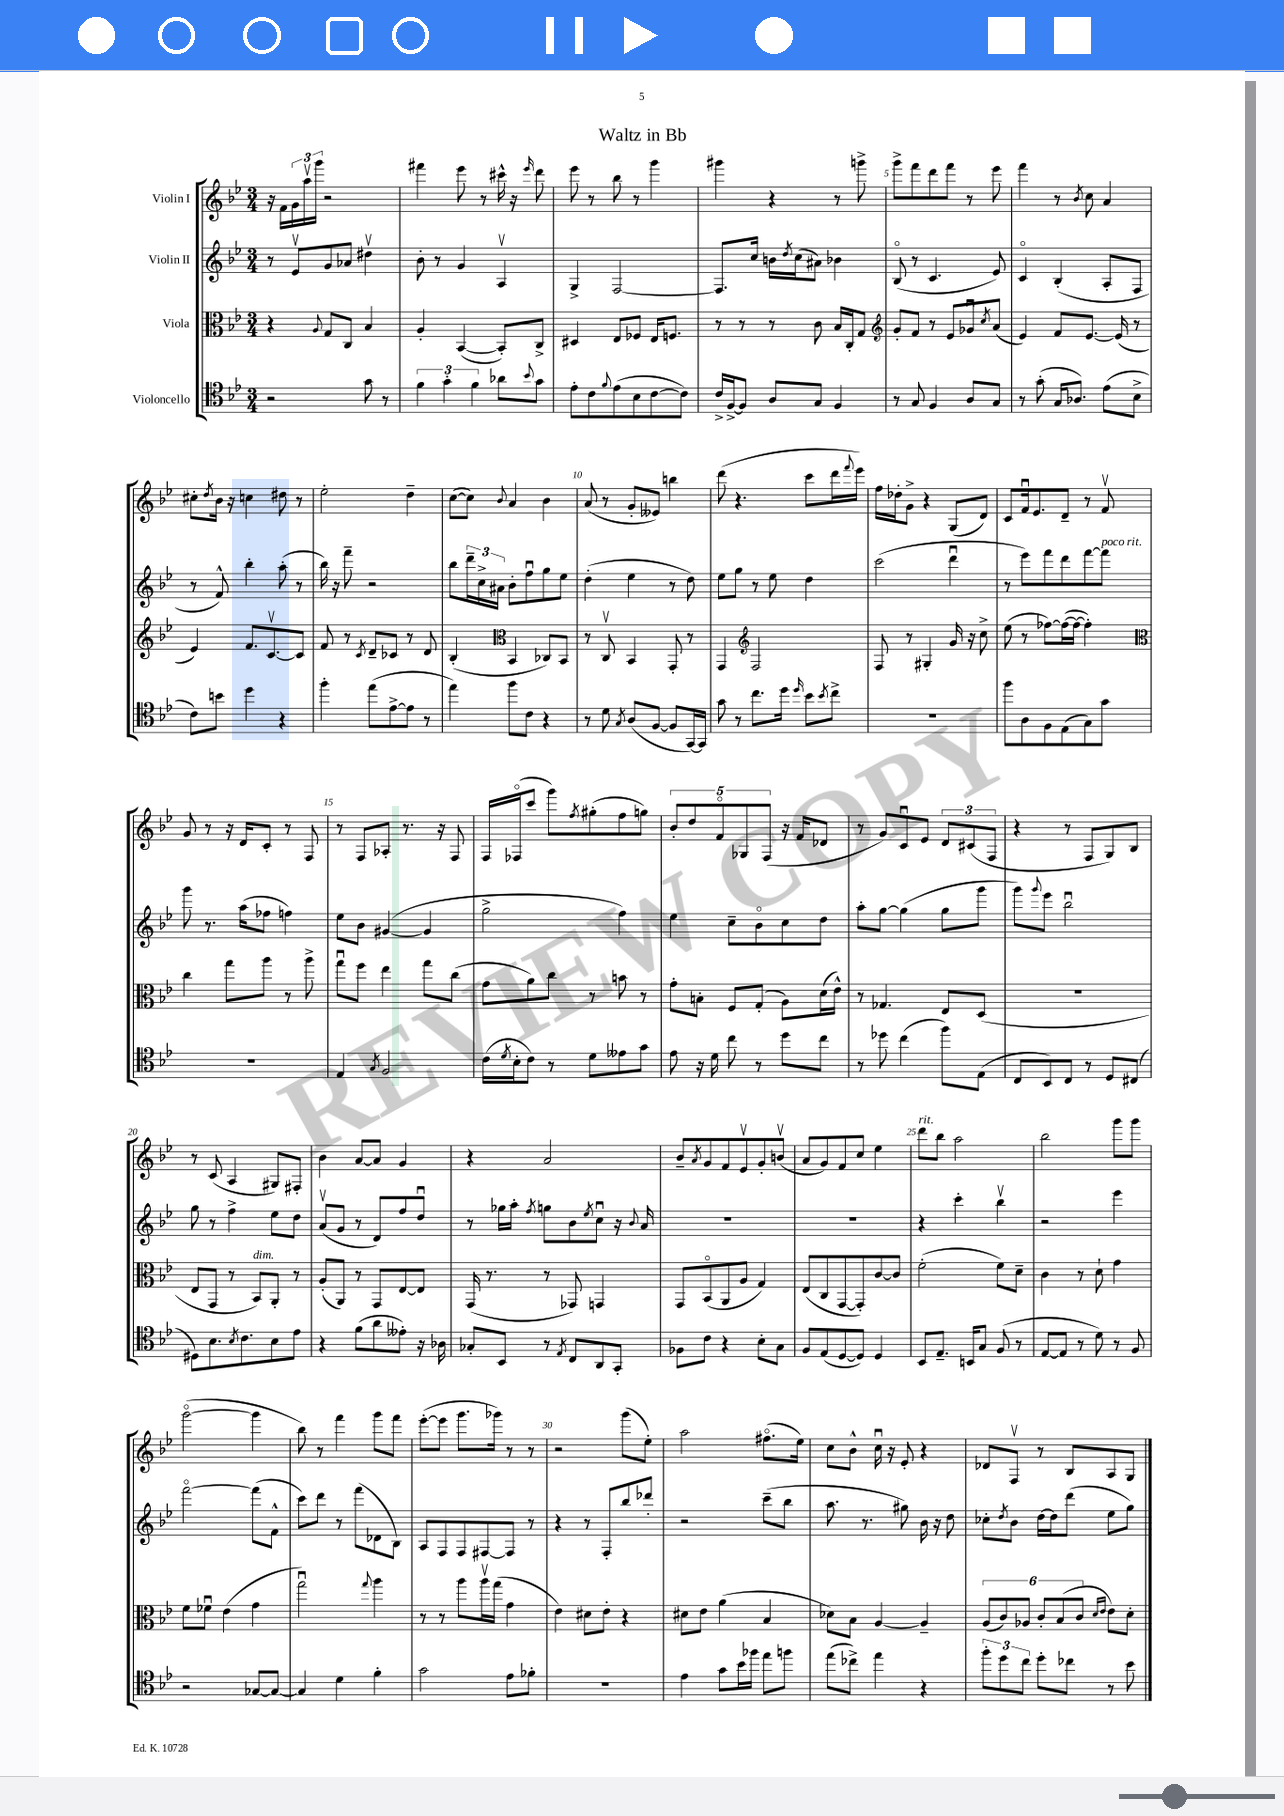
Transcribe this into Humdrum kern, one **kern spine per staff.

**kern	**kern	**kern	**kern
*staff4	*staff3	*staff2	*staff1
*clefC4	*clefC3	*clefG2	*clefG2
*k[b-e-]	*k[b-e-]	*k[b-e-]	*k[b-e-]
*M3/4	*M3/4	*M3/4	*M3/4
2r	4r	8r	16r
.	.	.	16f\LL
.	.	8e-v/L	24g\
.	.	.	24aav\
.	.	.	24ggg\JJ
.	8qqA/	.	.
.	8G/L	8g/	2r
.	8C/J	8a-/J	.
8g\	4B-/	4dd#v\	.
8r	.	.	.
=	=	=	=
6f\	4A'/	8b-'\	4fff#\
.	.	8r	.
6g'\	.	.	.
.	([4BB-/	4g/	8eee-\
6f\	.	.	.
.	.	.	8r
8a-\L	8BB-'/]L)	4Av/	16ccc#^^\
.	.	.	16r
8qqb-/	.	.	16qqeee-/
8g\J	8C^/J	.	8ddd\
=	=	=	=
8e-'\L	4D#/	4G^/	8eee-\
8c\	.	.	8r
8qqf/	.	.	.
(8e-\	8E-/L	[2F/	8bb-\
8B-\	8F-/J	.	8r
[8c\	16E-/LK	.	4ggg\
.	8.F/J	.	.
8c\]J)	.	.	.
=	=	=	=
16c^/LL	8r	8.F/]L	4ggg#\
[16F^/J	.	.	.
8F/]J	8r	.	.
.	.	16cc/Jk	.
8A/L	8r	16b\LL	4r
.	.	8qdd/	.
.	.	(16cc\J	.
8G/J	8c\	8a#\J)	.
4F/	16B-/LL	4b-\	8r
.	16C'/J	.	.
.	8G/J	.	8ggg^\
=	=	=	=
*	*clefG2	*	*
8r	8g'/L	(8B-o/	8ggg^\L
8G/	8f/J	8r	8fff\
4F/	8r	4.c/	8ddd\
.	8e-/L	.	8fff\J
8A/L	8g-u/	.	8r
.	8qcc/	.	.
8G/J	(8a/J	8e-/)	8eee-\
=	=	=	=
8r	4e-/)	4co/	4fff\
(8g'\	.	.	.
16G/LK	8f/L	(4B-'/	8r
8.A-/J)	.	.	.
.	.	.	8qb-/
.	[8.e-/J	.	8cc\
(8e-\L	.	8A'/L	4a/
.	(16e-/]	.	.
8B-^\J	8r	8F/J	.
=	=	=	=
8c\L)	4e-/)	8r	8cc#'\L
.	.	.	8qdd/
8b\J	.	8f^^/)	16b-\Jk
.	.	.	16r
4dd\	8.f/L	4bb-'\	4cc\
.	[8.cv/	.	.
4r	.	(8aa'\	8dd#\
.	8c/]J	8r	8r
=	=	=	=
4ff'\	8f/	16bb-\)	2ee-'\
.	.	16r	.
.	8r	8fff~\	.
.	8qc/	.	.
(8ee-\L	8d~/L	2r	.
[8e-^\	8c-/J	.	.
8e-\]J	8r	.	4dd~\
8r	8d/	.	.
=	=	=	=
4ee-\)	(4B-'/	8bb-\L	([8cc\L
.	.	24ddd~\L	8cc\]J)
.	.	24cc^\	.
.	.	24a#\JJ	.
*	*clefC3	*	*
.	.	.	8qqb-/
8ff\L	4BB-/	8b-'\L	4a/
8c\J	.	8ffu\	.
4r	8C-/L)	8gg\	4b-\
.	8BB-/J	8ee-\J	.
=	=	=	=
8r	8r	(4dd'\	(8a/
8d\	8Cv/	.	8r
8qG/	.	.	.
(8A/L	4BB-/	4ee-\	8g'/L
[8F/J	.	.	8e--/J)
8F/]L	8GG'/	8r	4bb\
[16GG/L)	8r	8dd\)	.
16GG/]JJ	.	.	.
=	=	=	=
8g\	4GG/	8ee-\L	(8ddd\
8r	.	8gg\J	4.r
*	*clefG2	*	*
8.cc\L	2F/	8r	.
.	.	8ee-\	.
16dd\Jk	.	.	.
16qqdd/	.	.	.
8b-\L	.	4dd\	8ccc\L
8qb-/	.	.	.
8cc^\J	.	.	16ddd\L
.	.	.	8qqfff/
.	.	.	16eee-\JJ)
=	=	=	=
2.r	8F/	(2ccc\	16ff\LL
.	.	.	16dd-'\J
.	8r	.	8g^\J
.	4G#'/	.	4r
.	16g/	4dddu\	(8G/L
.	16r	.	.
.	8cc^\	.	8d/J)
=	=	=	=
8ff\L	(8ee-\	8r	8c/L
8A\	8r	8eee-\L)	16fu/k
.	.	.	8.e-/
8F\	[8ff-\L)	8fff\	.
(8E-\	(16ff-\_L	8ddd\	8d~/J
.	16ff-\_JJ	.	.
8G\)	4ff-'\])	[8fff\	8r
8g\J	.	8fff\]J	8fv/
=	=	=	=
*	*clefC3	*	*
2.r	4cc\	8ggg\	8g/
.	.	8.r	8r
.	8gg\L	.	16r
.	.	(16aa\LK	16d/LK
.	8aa\J	8ff-\J	8c'/J
.	8r	4ff\)	8r
.	8aa^\	.	8F/
=	=	=	=
4E-/	8ggu\L	8ee-\L	8r
.	8ff\J	8b-\J	8F/L
8qG/	.	.	.
2F/	4ee-\	([4g#/	8A-'/J
.	.	.	8.r
.	8gg\L	4g#/]	.
.	.	.	16r
.	(8cc\J	.	8F/
=	=	=	=
(16c\LL	8g\L	2gg^\	16F/LL
8qd/	.	.	.
16B-'\J	.	.	(16F-o/J
8c\J)	8a\)	.	8ccc/J
8r	8cc\J	.	8ggg\L)
.	.	.	8qff/
8d\L	8r	.	(8gg#'\
8e--\	8b\	4ff\)	8ff\
8g\J	8r	.	8gg\J)
=	=	=	=
8e-\	8g'\L	4ee-\	10b-'/L
.	.	.	10dd/
16r	8B'\J	.	.
16d\	.	.	.
.	.	.	10fo/
8cc\	8F/L	8cc~\L	.
.	.	.	10G-/
8r	(8G'/J	8b-o\	.
.	.	.	(10F/J
8dd\L	8A\L)	8cc\	16r
.	.	.	16f/LK
8cc\J	(16d\L	8dd\J	8d-/J
.	16e-^^\JJ)	.	.
=	=	=	=
8r	8r	8aa'\L	8r
8dd-\	4.G-/	[8gg\J	8g/L)
(4cc\	.	(4gg\]	8cu/
.	.	.	8e-/J
8ff\L)	8E-/L	8gg\L	12d/L
.	.	.	(12c#/
(8E-\J	(8D/J	8ggg\J	.
.	.	.	12F/J
=	=	=	=
8C/L	2.r	8ggg\L)	4r
.	.	8qqggg/	.
8BB-/)	.	8eee-\J	.
8C/J	.	2bb-u\	8r
8r	.	.	8F/L
8D/L	.	.	8G/)
(8C#/J	.	.	8B-/J
=	=	=	=
8D#\L)	8E-/L	8gg\	8r
8.B-\	8GG/J	8r	(8c/
.	8r	4ff^\	4A/
8qB-/	.	.	.
8.c\	.	.	.
.	8BB-/L)	.	.
8B-\	8AA'/J	8ee-\L	8G#/L)
8e-\J	8r	8dd\J	8F#'/J
=	=	=	=
4r	(8A'/L	(8av/L	4b-\
.	8AA/J)	8g/J	.
(8f\L	8r	8r	[8a/L
8a\	8GG/L	8d/L)	8a/]J
8e--'\J)	[8E-/	8ff/	4g/
16r	8E-/]J	8ddu/J	.
16A-\	.	.	.
=	=	=	=
8G-'/L	(16GG/	8r	4r
.	8.r	.	.
8BB-/J	.	16gg-\LL	.
.	.	16aa'\JJ	.
.	.	8qff/	.
8r	8r	8gg\L	2a/
8qE-/	.	.	.
8C/L	8GG-/)	8b-\	.
.	.	8qee-/	.
8AA/	4GG/	8ccu\J	.
8GG'/J	.	16r	.
.	.	8qqb-/	.
.	.	16a/	.
=	=	=	=
8F-\L	8GG/L	2.r	8b-~/L
.	.	.	8qa/
8c\J	(8BB-o/	.	8g/
4r	8AA/	.	8f/
.	8A/J	.	8e-v/
8B-'\L	4G/)	.	8g'/
8G\J	.	.	(8bv/J
=	=	=	=
8F/L	(8E-/L	2.r	8a/L
(8E-/	8C/	.	8g/)
[8D/	[8GG/	.	8f/
8D/]J)	8GG'/])	.	8cc/J
4D/	[8c/	.	4ee-\
.	8c/]J	.	.
=	=	=	=
8BB-/L	(2f'\	4r	8ddd\L
8.E-~/J	.	.	8bb-\J
.	.	4ccc'\	2aa\
16BB/LK	.	.	.
8G/J	.	.	.
(8F/	8f\L)	4bb-v\	.
8r	8d~\J	.	.
=	=	=	=
[8E-/L	4c\	2r	2bb-\
8E-/]J	.	.	.
8r	8r	.	.
8d\)	8d`\	.	.
8r	4g\	4eee-\	8ggg\L
8F/	.	.	8ggg\J
=	=	=	=
2r	8f\L	[2fffo\	([2gggo\
.	8f-u\J	.	.
.	(4e-\	.	.
[8G-/L	4g\	(8fff\]L	4ggg\]
8G-/_J	.	8f^^\J	.
=	=	=	=
4G-/]	2ggu\)	8ccc\L)	8bb-\)
.	.	8ddd\J	8r
4d\	.	8r	4fff\
.	.	(8fff\L	.
.	8qqgg/	.	.
4f'\	4aa\	8d-\	8ggg\L
.	.	8B-\J)	8fff\J
=	=	=	=
2g\	8r	8A/L	([8eee-'\L
.	8r	8F/	8eee-\]J
.	8aa\L	8F/	8.ggg\L
.	16aav\L	[8F#/	.
.	(16gg\JJ	.	16ggg-\Jk)
8e-\L	4g\	8F#/]J	8r
8f-'\J	.	8r	8r
=	=	=	=
2.r	4e-\)	4r	2r
.	8d#\L	8r	.
.	8e-'\J	8F'/L	.
.	4r	8bb-/	(8ggg\L
.	.	8ddd-'/J	8ee-'\J)
=	=	=	=
4e-\	8d#\L	2r	2aa\
.	8e-\J	.	.
8g\L	(4a\	.	.
16b-\L	.	.	.
16ff-\JJ	.	.	.
8ee-\L	4B-/	(8ccc~\L	(8.ff#o\L
8ff\J	.	8bb-\J	.
.	.	.	16ee-\Jk)
=	=	=	=
(8ee-\L	8d-\L)	8.aa\	8cc\L
8cc-^\J)	8B-\J	.	8b-^^\J
.	.	8.r	.
4ee-\	[4A/	.	16ccu\
.	.	.	16r
.	.	8gg#\)	8e-'/
4r	4A~/]	16b-\	4r
.	.	16r	.
.	.	8dd\	.
=	=	=	=
12ff'\L	(12A/L	8cc-'\L	8d-/L
12dd\	12c/)	.	.
.	.	8qdd/	.
.	.	8b-\J	8Fv/J
12cc\J	12A-/J	.	.
8dd'\L	12c'/L	[16dd\LL	8r
.	.	16dd\]J	.
.	(12B-/	.	.
8cc-\J	.	(8ddd\J	8B-/L
.	12c/J	.	.
.	16qqd/LL	.	.
.	16qqe-/JJ	.	.
8r	8e-\L)	8ee-\L	8A/
8b-\	8d'\J	8gg\J)	8G/J
==	==	==	==
*-	*-	*-	*-
